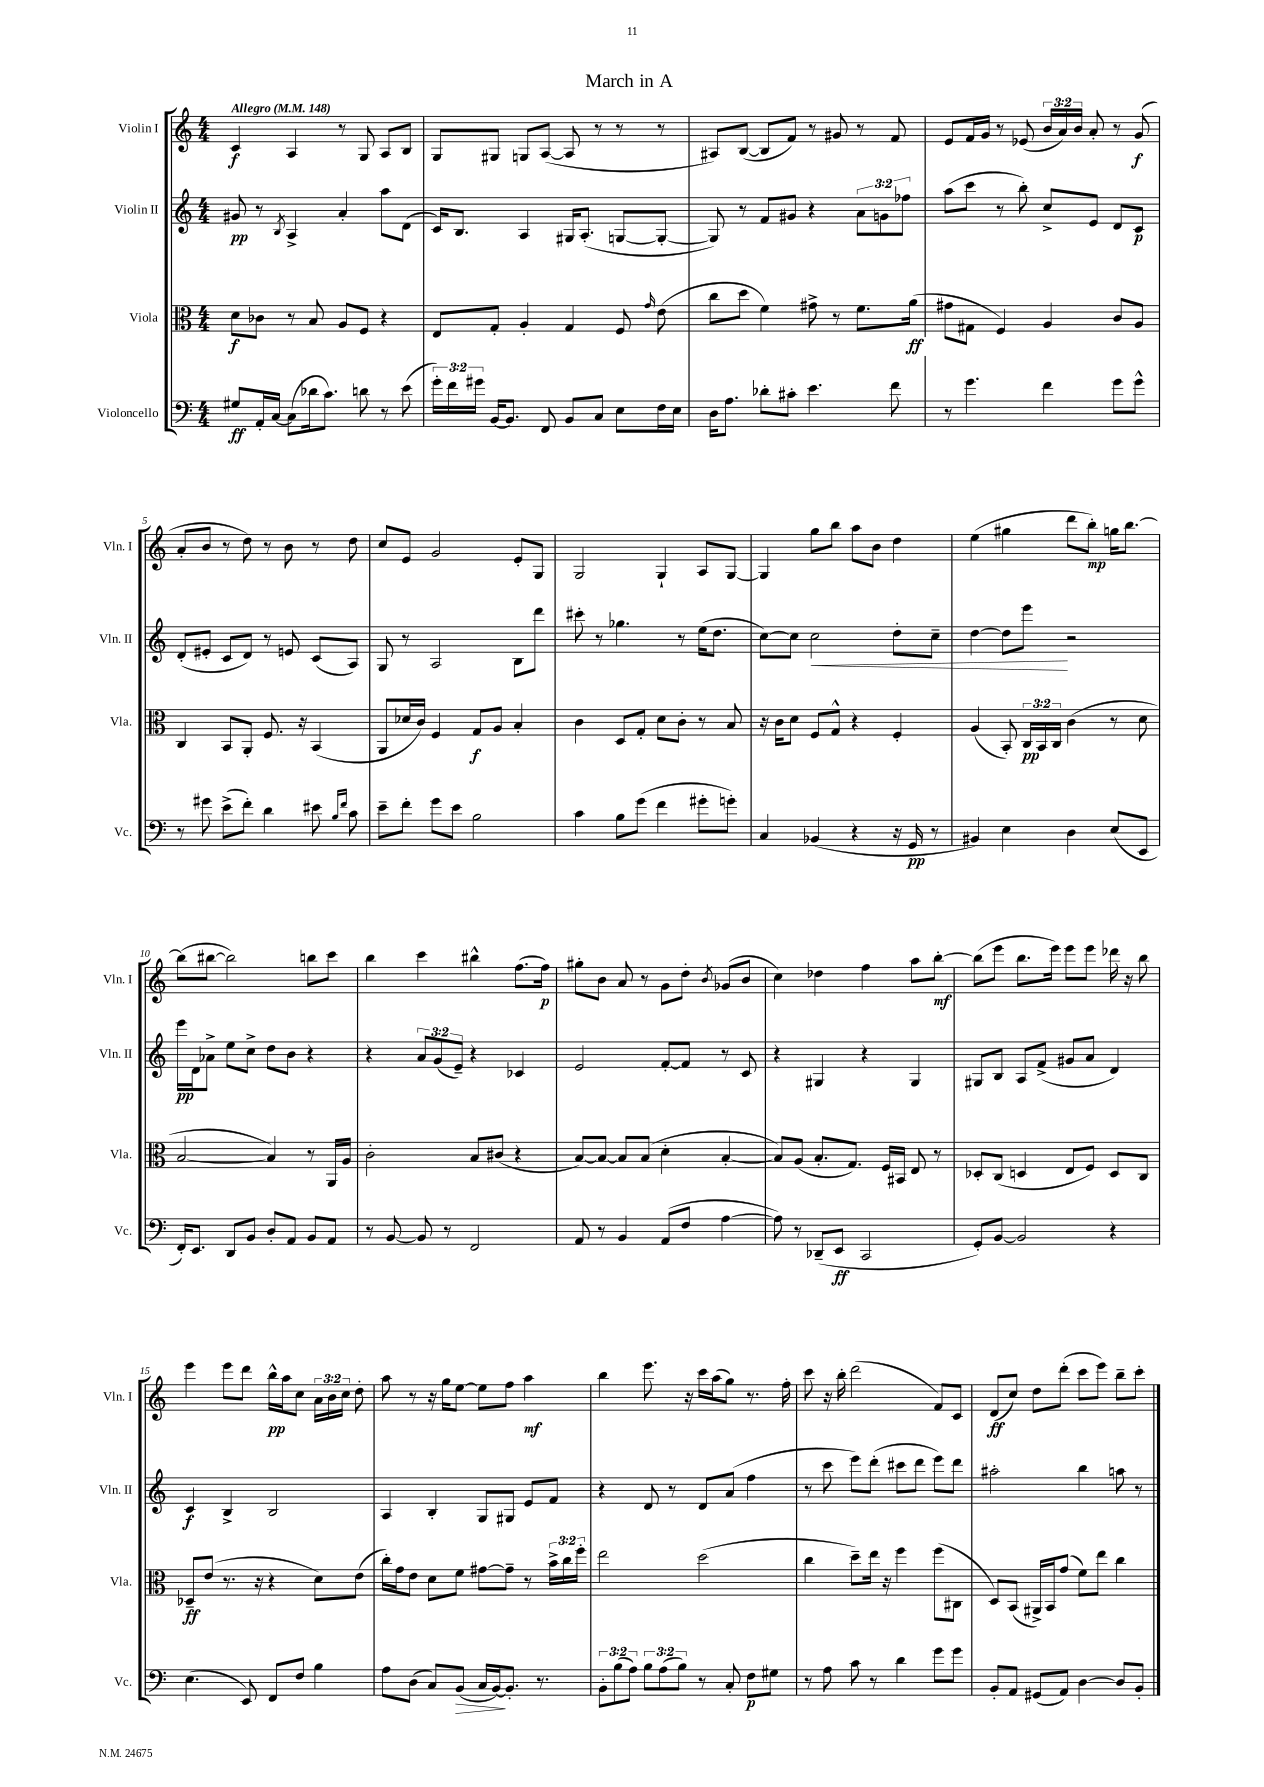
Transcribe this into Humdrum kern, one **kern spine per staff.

**kern	**kern	**kern	**kern
*staff4	*staff3	*staff2	*staff1
*clefF4	*clefC3	*clefG2	*clefG2
*k[]	*k[]	*k[]	*k[]
*M4/4	*M4/4	*M4/4	*M4/4
*MM148	*MM148	*MM148	*MM148
8G#	8d	8g#	4c
16AA'	8c-	8r	.
[16C	.	.	.
.	.	8qB	.
(8C]	8r	4A^	4A
16d-	8B	.	.
8.c)	.	.	.
.	8A	4a'	8r
8d	8F	.	8G
8r	4r	8aa	8A
(8e	.	(8d	8B
=	=	=	=
24g')	8E	16c)	8G
24f	.	.	.
.	.	8.B	.
24g#	.	.	.
[16BB	8G'	.	8G#
8.BB]	.	.	.
.	4A'	4A	8G
8FF	.	.	([8A
8BB	4G	16G#	8A]
.	.	(8.A'	.
8C	.	.	8r
8E	8F	[8G	8r
.	16qqg	.	.
16F	(8e	8G'_	8r
16E	.	.	.
=	=	=	=
16D	8cc	8G])	8A#)
8.A	.	.	.
.	8dd	8r	([8B
8d-'	4f)	8f	8B]
8c#'	.	8g#	8f)
4.e	8g#^	4r	8r
.	8r	.	8g#
.	8.f	12a	8r
.	.	12g	.
8f	.	.	8f
.	.	12ff-	.
.	(16a	.	.
=	=	=	=
8r	8g#	(8aa	8e
4.g	8G#	8ccc	16f
.	.	.	16g
.	4F)	8r	8r
.	.	8bb')	(8e-
4f	4A	8cc^	24b
.	.	.	24a)
.	.	.	24b
.	.	8e	8a'
8g	8c	8d	8r
8g^^	8A	8c	(8g
=	=	=	=
8r	4C	(8d'	8a'
8g#	.	8e#'	8b
(8e^	8BB	8c	8r
8f')	8AA'	8d)	8dd)
4d	8.F	8r	8r
.	.	8e	8b
.	16r	.	.
8e#	(4BB	(8c	8r
16qqB	.	.	.
16qqf	.	.	.
8c	.	8A)	8dd
=	=	=	=
8e~	8AA	8G	8cc
8f'	16d-	8r	8e
.	16c)	.	.
8g	4F	2A	2g
8e	.	.	.
2B	8G	.	.
.	8A	.	.
.	4B'	8B	8e'
.	.	8ddd	8G
=	=	=	=
4c	4c	8ccc#'	2G
.	.	8r	.
8B	8D	4.gg-	.
(8g	8G'	.	.
4f	8d	.	4G`
.	8c'	8r	.
8g#'	8r	(16ee	8A
.	.	8.dd	.
8g')	8B	.	[8G
=	=	=	=
4C	16r	[8cc)	4G]
.	16c	.	.
.	8d	8cc]	.
(4BB-	8F	2cc	8gg
.	8G^^	.	8bb
4r	4r	.	8aa
.	.	.	8b
16r	4F'	8dd'	4dd
16GG	.	.	.
8r	.	8cc~	.
=	=	=	=
4BB#)	(4A	[4dd	(4ee
4E	8BB')	8dd]	4gg#
.	24C	8eee	.
.	24BB	.	.
.	24C	.	.
4D	(4c	2r	8ddd
.	.	.	8bb')
(8E	8r	.	16gg
.	.	.	[8.bb
8EE	8d	.	.
=	=	=	=
16FF')	[2B	16eee	(8bb]
8.EE	.	16d	.
.	.	8a-^	[8bb#
8DD	.	8ee	2bb#])
8BB	.	8cc^	.
8D'	4B])	8dd	.
8AA	.	8b	.
8BB	8r	4r	8bb
8AA	16AA	.	8ccc
.	16A	.	.
=	=	=	=
8r	2c'	4r	4bb
[8BB	.	.	.
8BB]	.	12a	4ccc
.	.	(12g	.
8r	.	.	.
.	.	12e~)	.
2FF	8B	4r	4bb#^^
.	(8c#	.	.
.	4r	4c-	(8.ff
.	.	.	16ff)
=	=	=	=
8AA	[8B)	2e	8gg#'
8r	8B_	.	8b
4BB	8B]	.	8a
.	(8B	.	8r
(8AA	4d'	[8f'	8g
8F	.	8f]	8dd'
.	.	.	8qb
[4A	[4B'	8r	(8g-
.	.	8c	8b
=	=	=	=
8A])	8B])	4r	4cc)
8r	(8A	.	.
(8DD-~	8.B'	4G#	4dd-
8EE	.	.	.
.	8.G)	.	.
2CC	.	4r	4ff
.	16F	.	.
.	16BB#	.	.
.	8E	4G#	8aa
.	8r	.	[8bb'
=	=	=	=
8GG')	8D-'	8G#	(8bb]
[8BB	(8C	8B	8eee
2BB]	4D	8A	8.bb
.	.	(8f^	.
.	.	.	16eee)
.	8E	8g#	8eee
.	8F)	8a	8eee
4r	8D	4d)	16ddd-
.	.	.	16r
.	8C	.	8bb
=	=	=	=
(4.E	8D-~	4c	4eee
.	(8e	.	.
.	8.r	4B^	8eee
8EE)	.	.	8ddd
.	16r	.	.
8FF	4r	2B	16bb^^
.	.	.	16aa
8F	.	.	8cc
4B	8d)	.	24a
.	.	.	24b
.	.	.	24cc
.	(8e	.	8dd'
=	=	=	=
8A	16cc')	4A	8aa
.	16g	.	.
(8D	8e	.	8r
8C)	8d	4B'	16r
.	.	.	16gg
(8BB	8f	.	[8ee
16C	[8g#	8G	8ee]
[16BB)	.	.	.
8.BB']	8g#~]	8G#	8ff
.	8r	8e	4aa
8.r	.	.	.
.	24b^	8f	.
.	24cc	.	.
.	24ff'	.	.
=	=	=	=
12BB'	2ee	4r	4bb
(12B	.	.	.
12A)	.	.	.
12B	.	8d	8.eee
(12A	.	.	.
.	.	8r	.
12B)	.	.	.
.	.	.	16r
8r	(2dd	8d	16ccc
.	.	.	(16aa
8C'	.	(8a	8gg)
8F	.	4ff	8.r
8G#	.	.	.
.	.	.	16ff'
=	=	=	=
8r	4cc	8r	8ccc
8A	.	8ccc	16r
.	.	.	16bb'
8c	8dd~)	8eee)	(2ddd
8r	16ee	(8ddd'	.
.	16r	.	.
4d	4ff	8ccc#	.
.	.	8ddd	.
8g	(8ff	8eee)	8f)
8g	8C#	8ddd	8c
=	=	=	=
8BB'	8D)	2aa#'	(8d
8AA	(8BB	.	8cc)
(8GG#	16AA#^)	.	8dd
.	16BB	.	.
8AA)	(8g	.	(8ddd'
[4D	8f)	4bb	8ccc
.	8ee	.	8eee)
8D]	4cc	8aa	8bb~
8BB'	.	8r	8ccc'
==	==	==	==
*-	*-	*-	*-
